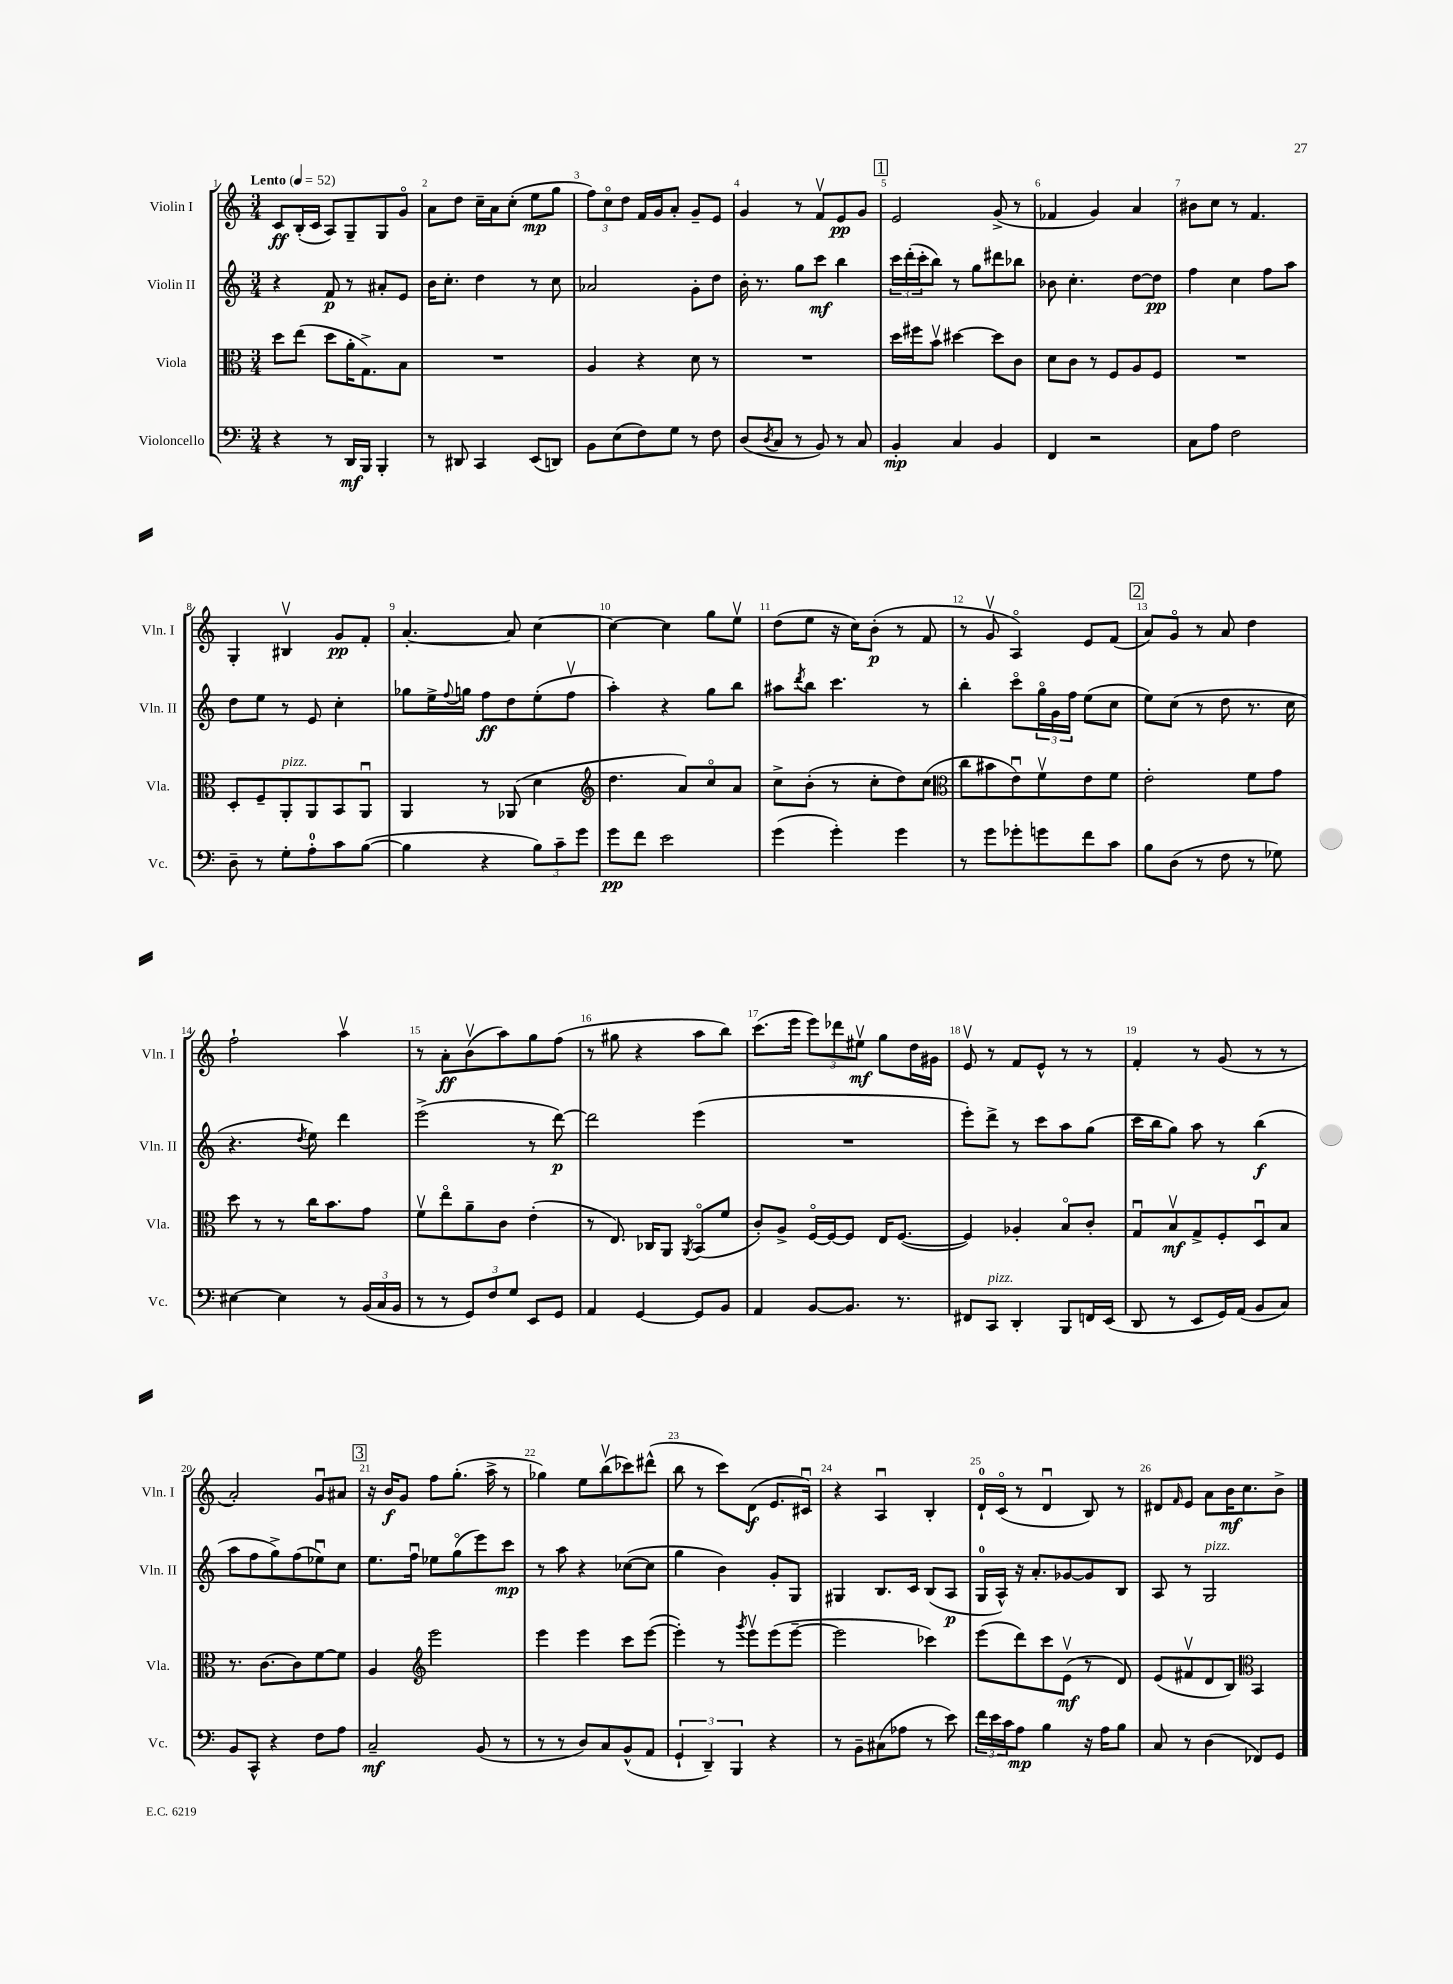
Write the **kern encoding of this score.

**kern	**kern	**kern	**kern
*staff4	*staff3	*staff2	*staff1
*clefF4	*clefC3	*clefG2	*clefG2
*k[]	*k[]	*k[]	*k[]
*M3/4	*M3/4	*M3/4	*M3/4
*MM52	*MM52	*MM52	*MM52
4r	8dd	4r	8c
.	(8ee	.	(16B'
.	.	.	16c
8r	8dd	8f	8A)
16DD	16a'	8r	8G~
16BBB	8.G^)	.	.
4BBB'	.	8a#'	8G
.	8B	8e	8go
=	=	=	=
8r	2.r	16b	8a
.	.	8.cc'	.
8DD#	.	.	8dd
4CC	.	4dd	16cc~
.	.	.	16a
.	.	.	(8cc'
(8EE	.	8r	8ee
8DD)	.	8cc	8gg
=	=	=	=
8BB	4A	2a-	12ff)
.	.	.	12cco
(8E	.	.	.
.	.	.	12dd
8F)	4r	.	16f
.	.	.	16g
8G	.	.	8a'
8r	8d	8g'	8g~
8F	8r	8dd	8e
=	=	=	=
(8D	2.r	16b'	4g
.	.	8.r	.
8qD	.	.	.
8C	.	.	.
8r	.	8gg	8r
8BB)	.	8ccc	8fv
8r	.	4bb	8e
8C	.	.	8g
=	=	=	=
4BB'	16dd	24ccc	2e
.	.	(24ddd'	.
.	16ff#	.	.
.	.	24ccc'	.
.	8bv	8bb)	.
4C	[4dd#	8r	.
.	.	8gg	.
4BB	8dd#]	8ddd#	(8g^
.	8c	8bb-	8r
=	=	=	=
4FF	8d	8b-	4f-
.	8c	4.cc'	.
2r	8r	.	4g)
.	8F	.	.
.	8A	[8dd	4a
.	8F	8dd]	.
=	=	=	=
8C	2.r	4ff	8b#
8A	.	.	8cc
2F	.	4cc	8r
.	.	.	4.f
.	.	8ff	.
.	.	8aa	.
=	=	=	=
8D~	8D'	8dd	4G'
8r	8F~	8ee	.
8G'	8AA'	8r	4B#v
8A'	8AA	8e	.
8c	8BB	4cc'	8g
([8B	8AAu	.	8f'
=	=	=	=
4B]	4AA	8gg-	[4.a'
.	.	16ee^	.
.	.	8qqff	.
.	.	16gg	.
4r	8r	8ff	.
.	(8AA-	8dd	8a]
12B)	4d	(8ee'	[4cc
12c~	.	.	.
.	.	8ffv	.
12g	.	.	.
=	=	=	=
*	*clefG2	*	*
8g	4.dd	4aa')	4cc_
8f	.	.	.
2e	.	4r	4cc]
.	8a)	.	.
.	8cco	8gg	8gg
.	8a	8bb	8eev
=	=	=	=
(4g	8cc^	8aa#	(8dd
.	.	8qddd	.
.	(8b'	8bb	8ee
4g')	8r	4.ccc	16r
.	.	.	16cc)
.	8cc'	.	(8b'
4g	8dd)	.	8r
.	(8cc	8r	8f
=	=	=	=
*	*clefC3	*	*
8r	8cc	4bb'	8r
8g	8b#	.	8gv
8g-'	8eu)	8ccco	4Ao)
8g	8fv	24ggo	.
.	.	24g	.
.	.	24ff	.
8f	8e	(8ee	8e
8c	8f	8cc	(8f
=	=	=	=
8B	2e'	8ee)	8a)
(8D	.	(8cc	8go
8r	.	8r	8r
8F	.	8dd	8a
8r	8f	8.r	4dd
8G-)	8g	.	.
.	.	16cc	.
=	=	=	=
[4E#	8dd	4.r	2ff`
.	8r	.	.
4E#]	8r	.	.
.	.	8qdd	.
.	16cc	8ee)	.
.	8.b	.	.
8r	.	4ddd	4aav
(24BB	8g	.	.
24C	.	.	.
24BB	.	.	.
=	=	=	=
8r	8fv	(2eee^	8r
8r	8eeo	.	8a'
12GG)	8a~	.	(8bv
12F	.	.	.
.	8c	.	8aa)
12G	.	.	.
8EE	(4e'	8r	8gg
8GG	.	[8ddd)	(8ff
=	=	=	=
4AA	8r	2ddd]	8r
.	8.E)	.	8gg#
[4GG	.	.	4r
.	16C-	.	.
.	8AA	.	.
.	8qAA	.	.
8GG]	(8BBo	(4eee	8aa
8BB	8f	.	8bb)
=	=	=	=
4AA	8c')	2.r	(8.ccc
.	8A^	.	.
.	.	.	16eee
[8BB	[16Fo	.	12eee)
.	16F_	.	.
.	.	.	12ddd-
8.BB]	8F]	.	.
.	.	.	12ee#v
.	16E	.	8gg
8.r	([8.F	.	.
.	.	.	16dd
.	.	.	16g#
=	=	=	=
8FF#	4F])	8eee')	8ev
8CC	.	8ddd^	8r
4DD'	4A-'	8r	8f
.	.	8ccc	8e^^
8BBB	8Bo	8aa	8r
16FF	8c'	(8gg	8r
(16EE	.	.	.
=	=	=	=
8DD	8Gu	16ccc	4f'
.	.	16bb	.
8r	8Bv	8gg)	.
8EE	8G^	8aa	8r
16GG)	8F'	8r	(8g
(16AA	.	.	.
8BB	8Du	(4bb	8r
8C)	8B	.	8r
=	=	=	=
8BB	8.r	8aa	2a')
8CC^^	.	8ff	.
.	[8.c	.	.
4r	.	8gg^)	.
.	8c]	(8ff	.
8F	[8f	8ee-u)	8gu
8A	8f]	8cc	8a#
=	=	=	=
2C~	4A	8.ee	16r
.	.	.	16b
.	.	.	8g
.	.	16ffu	.
*	*clefG2	*	*
.	2eee	8ee-	8ff
.	.	(8ggo	(8.gg'
(8BB	.	8eee)	.
.	.	.	16aa^
8r	.	8ccc	8r
=	=	=	=
8r	4eee	8r	4gg-)
8r	.	8aa	.
8D)	4eee	4r	8ee
8C	.	.	(8bbv
(8BB^^	8ccc	([8cc-	8ccc-)
8AA	([8eee	8cc-]	(8ddd#^^
=	=	=	=
6GG`	4eee'])	4gg	8bb
.	.	.	8r
6DD~)	.	.	.
.	8r	4b)	8ccc)
6BBB	.	.	.
.	8qggg	.	.
.	8eeev	.	(8d
4r	(8eee	8g'	8.e
.	[8eee~	8G	.
.	.	.	16c#u)
=	=	=	=
8r	2eee]	4G#	4r
8BB~	.	.	.
(8C#	.	8.B	4Au
8A-	.	.	.
.	.	16c	.
8r	4ccc-)	(8B	4B'
8e)	.	8A	.
=	=	=	=
24f	(8eee	16G	16d`
24e	.	.	.
.	.	16A^^)	(16co
24c	.	.	.
8A	8ddd)	16r	8r
.	.	8.a'	.
4B	8ccc	.	4du
.	(8ev	[8g-	.
16r	8r	8g-]	8B)
16A	.	.	.
8B	8d)	8B	8r
=	=	=	=
8C	(8e	8A	8d#
.	.	.	16qqf
8r	8f#v	8r	8e
(4D	8d	2G	8a
.	8B)	.	16b
.	.	.	8.cc
*	*clefC3	*	*
8FF-)	4BB	.	.
8GG	.	.	8b^
==	==	==	==
*-	*-	*-	*-
